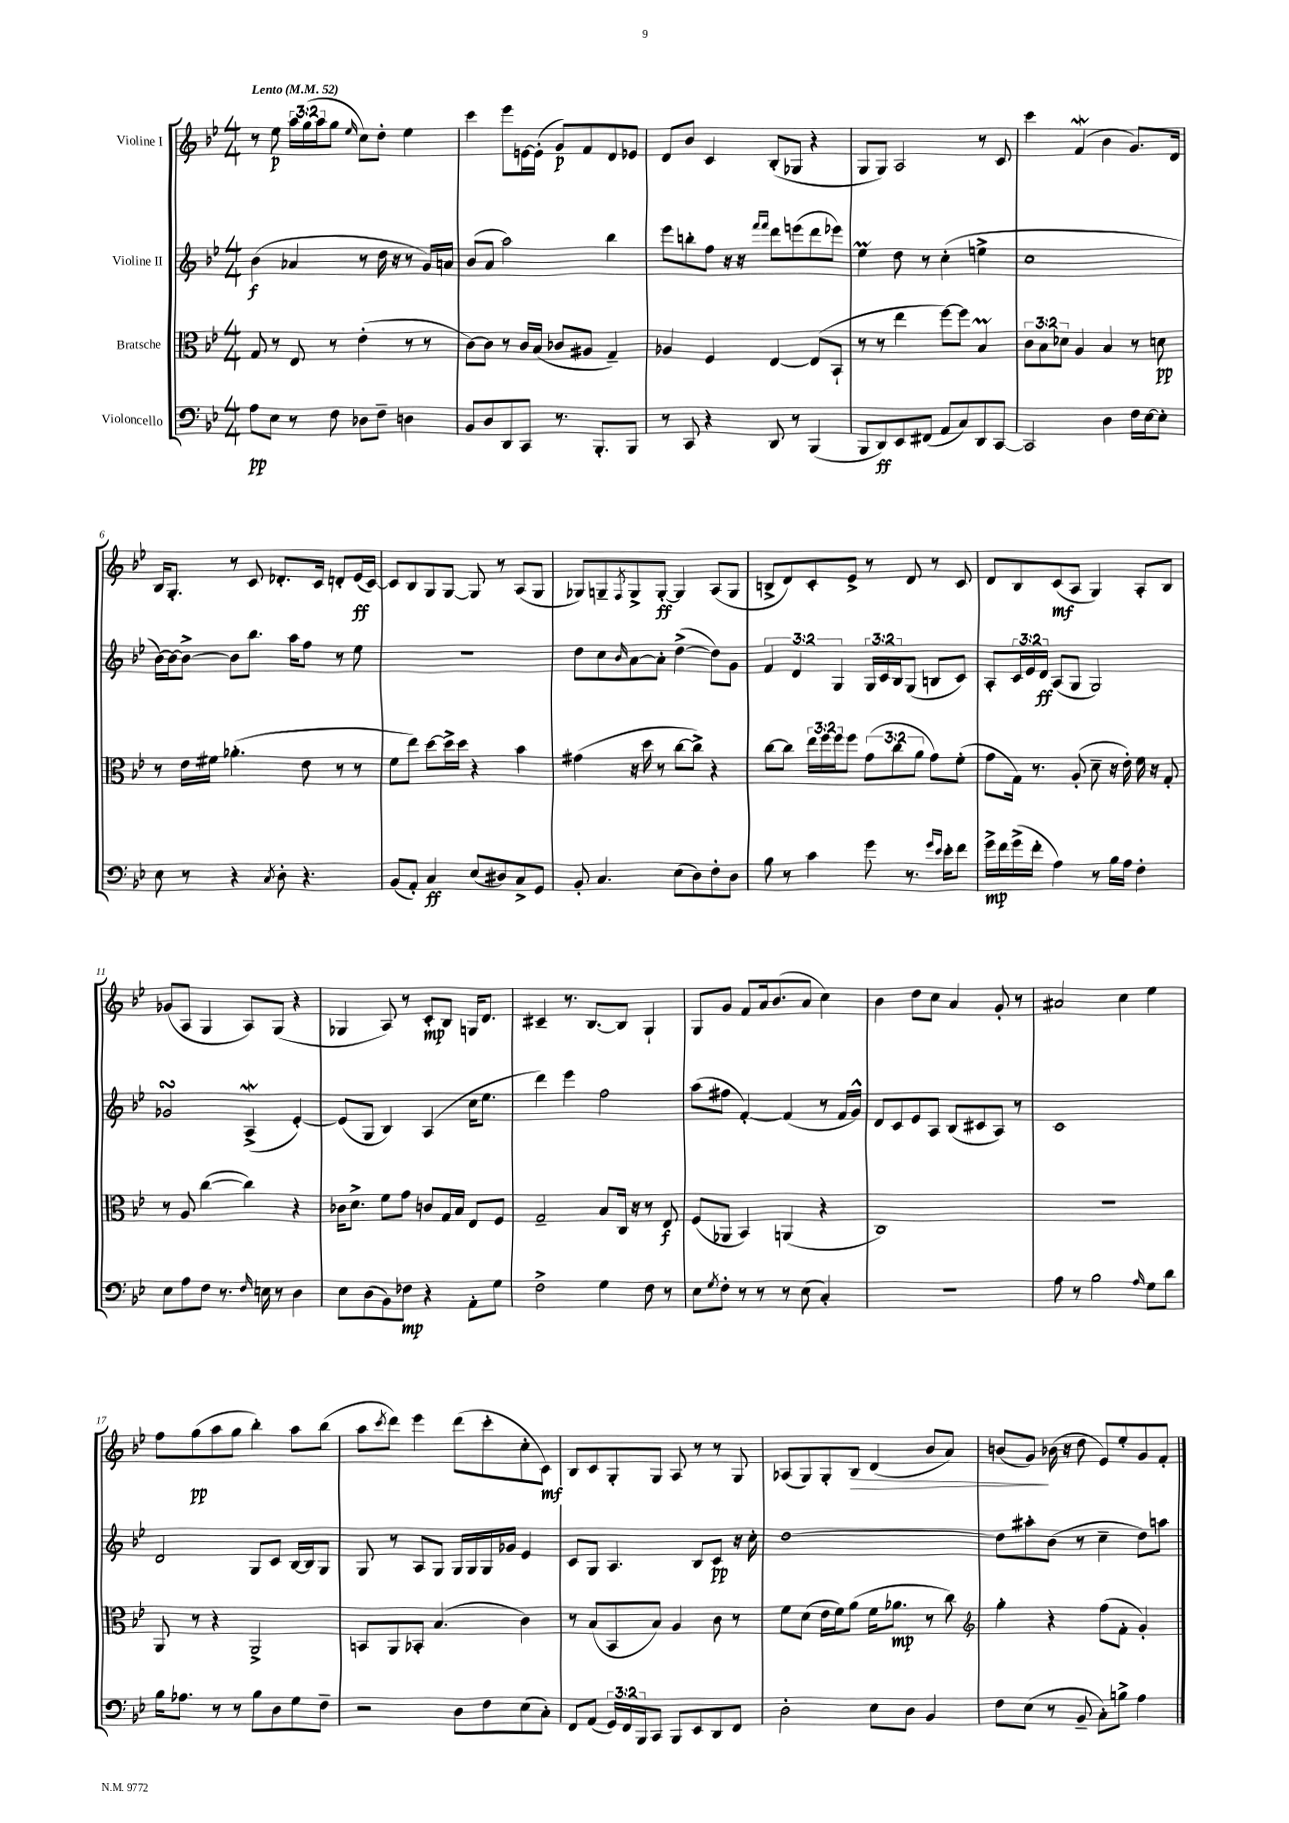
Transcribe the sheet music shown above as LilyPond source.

<<
\new StaffGroup <<
\new Staff = "s0" \with { instrumentName = "Violine I" } {
    \clef treble \key bes \major \numericTimeSignature \time 4/4 \override Staff.TupletNumber.text = #tuplet-number::calc-fraction-text \tempo "Lento" 4 = 52
    r8 ees''8\p \tuplet 3/2 { a''16 g''16( a''16 } g''8 \grace { ees''16 } c''8) d''8-. ees''4 |
    c'''4 ees'''8 e'16~ e'16-.( g'8\p) f'8 d'8 ees'8 |
    d'8 bes'8 c'4 bes8-.( ges8 r4 |
    g8 g8) a2 r8 c'8 |
    c'''4 f'4\mordent( bes'4 g'8.) d'16 |
    bes16 g8.-. r8 c'8 des'8.-. c'16 d'8-. ees'16\ff( c'16~) |
    c'8 bes8 g8 g8~ g8 r8 a8( g8 |
    ges8) g8-- \acciaccatura { f8 } g8-> g8~-.\ff g4 a8( g8 |
    b8-> d'8) c'8-. ees'8-> r8 d'8 r8 c'8 |
    d'8 bes8 c'8\mf( a8 g4) a8-. bes8 |
    ges'8( a8 g4 a8) g8( r4 |
    ges4 a8) r8 c'8-.\mp bes8 g16 d'8. |
    cis'4-- r8. bes8.~ bes8 g4-! |
    g8 g'8 f'8 a'16 bes'8.( a'8 c''4) |
    bes'4 d''8 c''8 a'4 g'8-. r8 |
    ais'2 c''4 ees''4 |
    f''8 g''8\pp( a''8 g''8 bes''4-.) a''8 bes''8( |
    a''8 \acciaccatura { c'''8 } d'''8) ees'''4 d'''8( c'''8-. c''8-. c'8\mf) |
    bes8 c'8 g8-. g8 a8 r8 r8 g8 |
    aes8( g8) g8-. bes8\> d'4( bes'8 a'8) |
    b'8( g'8\!) bes'16( r16 d''8 ees'8) ees''8-. g'8 f'8-. \bar "|." |
}
\new Staff = "s1" \with { instrumentName = "Violine II" } {
    \clef treble \key bes \major \numericTimeSignature \time 4/4 \override Staff.TupletNumber.text = #tuplet-number::calc-fraction-text
    bes'4\f( aes'4 r8 d''16 r16 r8 g'16) a'16 |
    bes'8( a'8 a''2) bes''4 |
    ees'''8 b''8-. f''8 r16 r16 \grace { f'''16 f'''16 } d'''8 e'''8( d'''8 ees'''8) |
    ees''4\prall d''8 r8 c''4-.( e''4-> |
    c''1 |
    bes'16~) bes'16~ bes'8~-> bes'8 bes''8. a''16 f''8 r8 ees''8 |
    R1 |
    d''8 c''8 \grace { bes'16 } a'8~ a'8-. d''4~->( d''8) g'8 |
    \tuplet 3/2 { f'4 d'4 g4 } \tuplet 3/2 { g16 c'16 bes16 } g8( b8 c'8) |
    a8-. \tuplet 3/2 { c'16 ees'16 d'16\ff } a8( g8 g2) |
    ges'2\turn a4->\mordent( ees'4~-.) |
    ees'8( g8 bes4) a4( c''16 ees''8. |
    d'''4) ees'''4 f''2 |
    a''8( fis''8 f'4~-.) f'4( r8 f'16 g'16-^) |
    d'8 c'8 ees'8 a8 bes8( cis'8 a8) r8 |
    c'1 |
    d'2 g8 c'8 bes16~ bes16 g8 |
    g8 r8 a8 g8 g16 g16 g16 ges'16 ees'4 |
    c'8 g8 a4. bes8 c'8\pp r16 c''16-. |
    d''1~ |
    d''8 ais''8-. bes'8( r8 c''4-- d''8) a''8 \bar "|." |
}
\new Staff = "s2" \with { instrumentName = "Bratsche" } {
    \clef alto \key bes \major \numericTimeSignature \time 4/4 \override Staff.TupletNumber.text = #tuplet-number::calc-fraction-text
    g8 r8 ees8 r8 ees'4-.( r8 r8 |
    c'8~) c'8 r8 c'16 bes16( ces'8 ais8 g4--) |
    aes4 f4 ees4~ ees8( bes,8-! |
    r8 r8 ees''4 f''8~) f''8 bes4\prall |
    \tuplet 3/2 { c'8 bes8 des'8 } a4 bes4 r8 d'8\pp |
    r8 ees'16 fis'16 aes'4.-.( ees'8 r8 r8 |
    f'8 ees''8) d''8~ d''16-> d''16 r4 bes'4 |
    gis'4( r16 d''16 r8 c''8~ c''8->) r4 |
    c''8~ c''8 \tuplet 3/2 { ees''16 f''16 f''16 } f''8 \tuplet 3/2 { g'8( c''8 a'8 } g'8) f'8-.( |
    g'8 g16) r8. a8-.( d'8-- r16 ees'16-.) f'16 r16 g8-. |
    r8 a8 c''4~( c''4) r4 |
    ces'16 d'8.-> f'8 g'8 c'8 g16 bes16 ees8 f8 |
    g2-- bes8 c16 r16 r8 ees8\f |
    f8( aes,8 bes,4) a,4( r4 |
    c1) |
    R1 |
    a,8 r8 r4 a,2-> |
    b,8 a,8 bes,8-. bes4.( c'4) |
    r8 bes8( bes,8 bes8) a4 c'8 r8 |
    f'8 d'8( ees'16 f'16) a'8( f'16 aes'8.\mp r8 c''8) |
    \clef treble g''4-. r4 f''8( f'8-. g'4-.) \bar "|." |
}
\new Staff = "s3" \with { instrumentName = "Violoncello" } {
    \clef bass \key bes \major \numericTimeSignature \time 4/4 \override Staff.TupletNumber.text = #tuplet-number::calc-fraction-text
    a8\pp ees8 r8 f8 des8 f8-- d4 |
    bes,8 d8 d,8 c,8 r8. bes,,8.-. bes,,8 |
    r8 c,8 r4 d,8 r8 bes,,4( |
    bes,,8 d,8\ff) ees,8 fis,8( a,8 c8) d,8 c,8~ |
    c,2 d4 f16 ees16~ ees8-. |
    ees8 r8 r4 \acciaccatura { c8 } d8-. r4. |
    bes,8( a,8-.) c4\ff ees8( dis8) c8-> g,8 |
    bes,8-. c4. ees8( d8) f8-. d8 |
    bes8 r8 c'4 g'8 r8. \grace { g'16 ees'16 } ees'16-. f'8 |
    g'16->\mp f'16 g'16->( f'16-. a4) r8 bes16 a16 f4-. |
    ees8 a8 f8 r8. \grace { f16 } e16 r8 d4 |
    ees8 d8( bes,8) fes8\mp r4 a,8-. g8 |
    f2-> g4 f8 r8 |
    ees8 \acciaccatura { g8 } f8-. r8 r8 r8 ees8( c4-.) |
    R1 |
    a8 r8 bes2 \grace { a16 } g8 d'8 |
    bes16 aes8. r8 r8 bes8 d8 g8 f8-- |
    r2 d8 f8 ees8( c8-.) |
    f,8 a,8( \tuplet 3/2 { g,16) f,16 bes,,16 } c,8 bes,,8 ees,8 d,8 f,8 |
    d2-. ees8 d8 bes,4 |
    f8 ees8( r8 bes,8-- c8-.) b8-> a4 \bar "|." |
}
>>
>>
